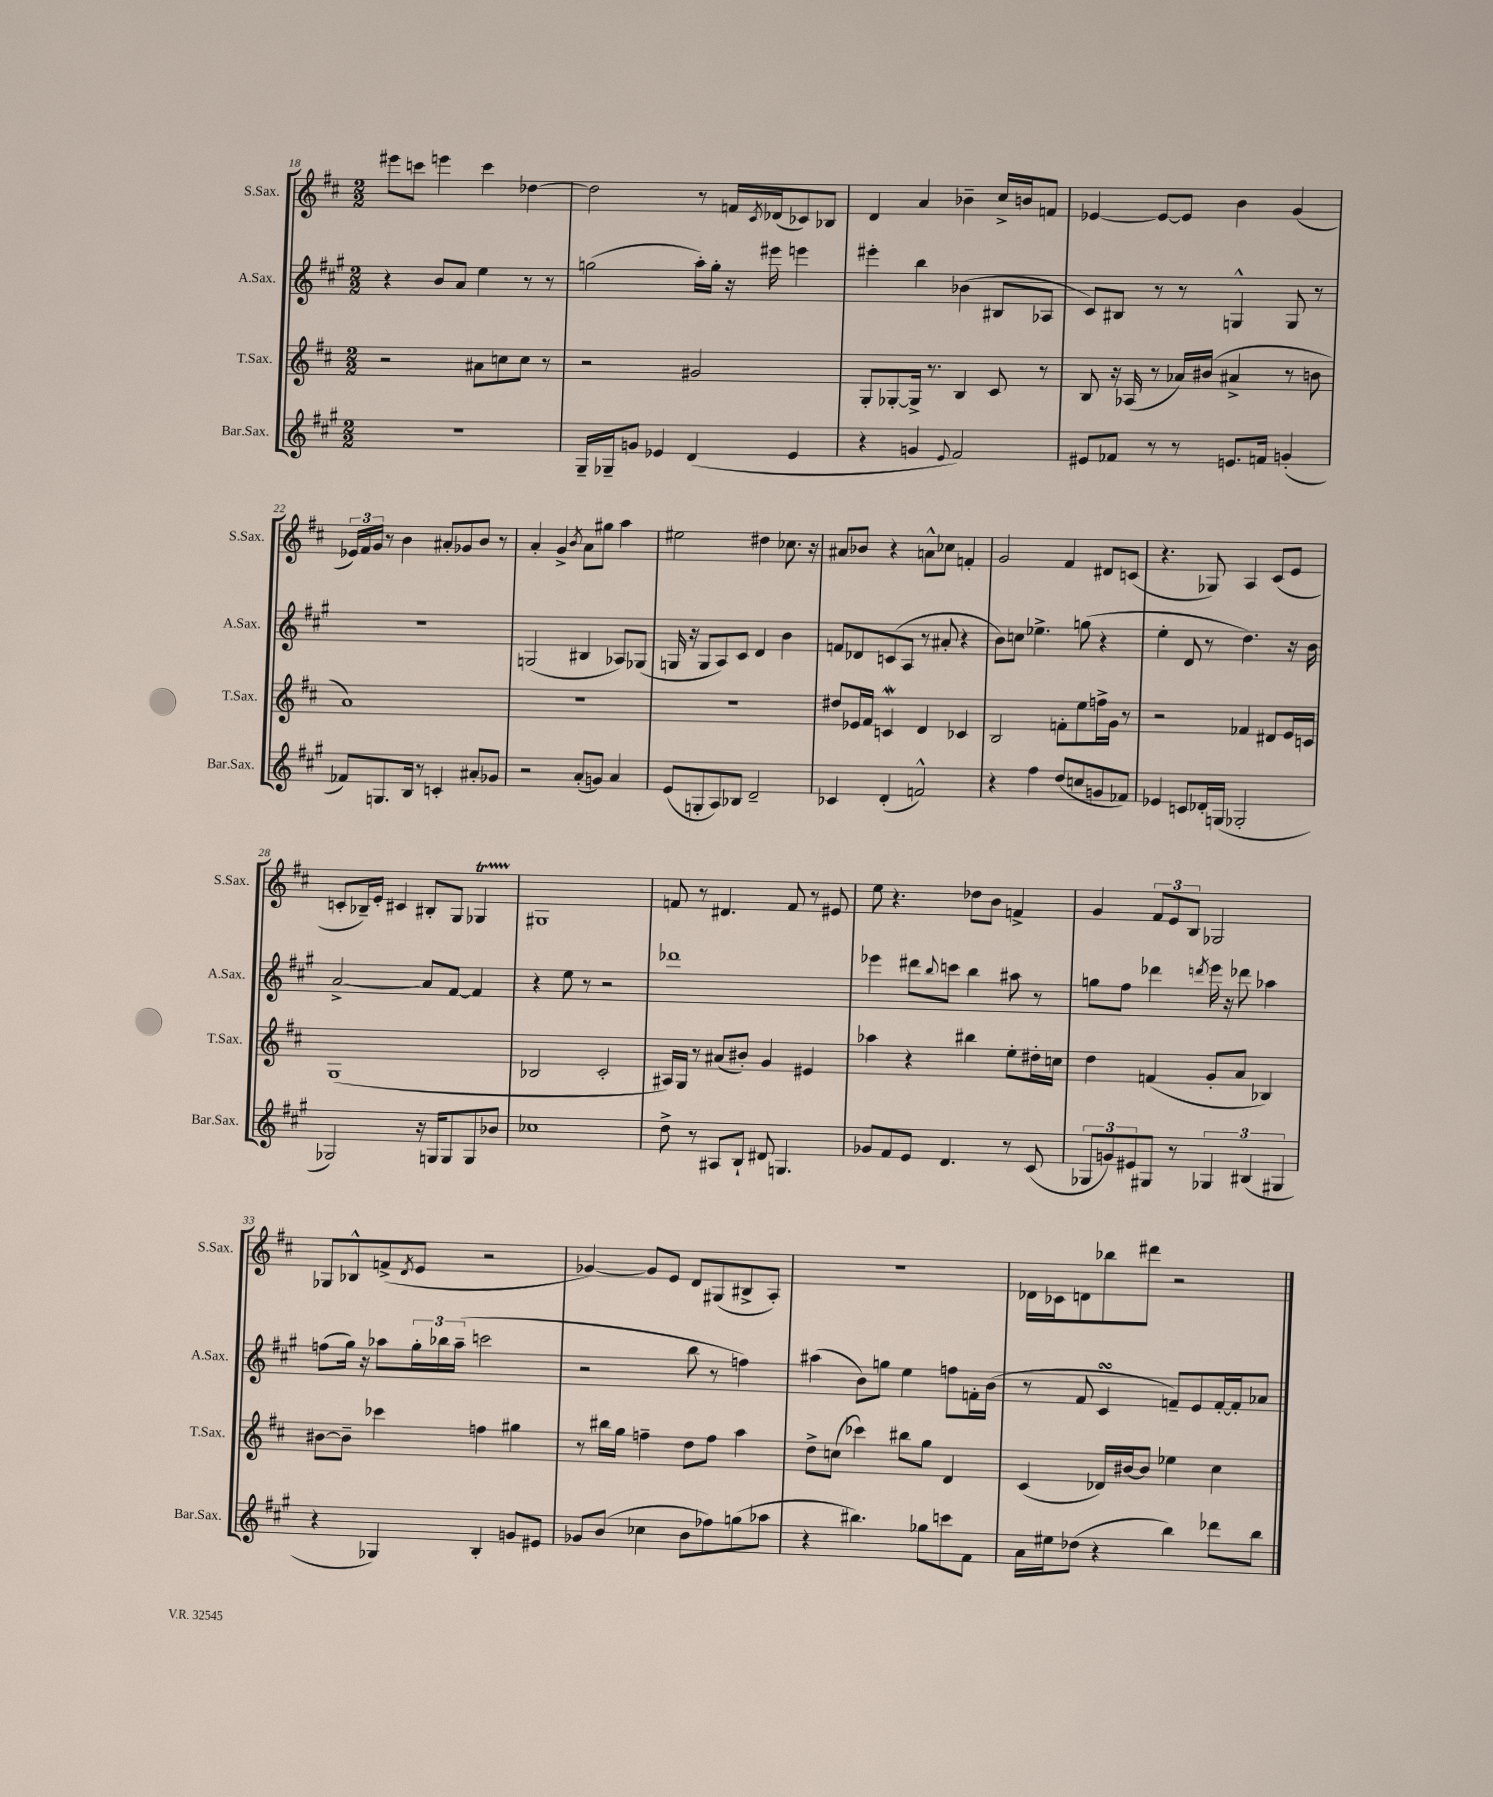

**kern	**kern	**kern	**kern
*part4	*part3	*part2	*part1
*staff4	*staff3	*staff2	*staff1
*I"Bar.Sax.	*I"T.Sax.	*I"A.Sax.	*I"S.Sax.
*I'Bar.Sax.	*I'T.Sax.	*I'A.Sax.	*I'S.Sax.
*clefG2	*clefG2	*clefG2	*clefG2
*k[f#c#g#]	*k[f#c#]	*k[f#c#g#]	*k[f#c#]
*M2/2	*M2/2	*M2/2	*M2/2
=18	=18	=18	=18
1r	2r	4r	8eee#X\L
.	.	.	8cccn\J
.	.	8b/L	4eeen\
.	.	8a/J	.
.	8a#X\L	4ee\	4ccc\
.	8ccn\	.	.
.	8cc\J	8r	[4dd-X\
.	8r	8r	.
=19	=19	=19	=19
16G#~/LL	2r	(2ggn\	2dd-\]
16G-X~/J	.	.	.
8gn/J	.	.	.
4e-X/	.	.	.
(4d/	2g#X/	16aa'\LL)	8r
.	.	16gg'\JJ	.
.	.	16r	16fn/LL
.	.	.	8qc#/
.	.	16eee#X\	(16d-X/J
4e-/	.	4eeen\	8c-X/)
.	.	.	8B-X/J
=20	=20	=20	=20
4r	8G'/L	4eee#X'\	4d/
.	[8G-X'/	.	.
4gn/	16G-^/Jk]	4bb\	4a/
.	8.r	.	.
8qqe/	.	.	.
2f#/)	4B/	(4b-X\	4b-X~\
.	8c#/	8B#X/L	16cc#^/LL
.	.	.	16bn/J
.	8r	8A-X/J	8fn/J
=21	=21	=21	=21
8e#X/L	8B/	8c#/L)	[4e-X/
8f-X/J	16r	8B#X/J	.
.	(16A-X/	.	.
8r	8r	8r	8e-/L_
8r	16a-X/LL)	8r	8e-/J]
.	(16b#X/JJ	.	.
8.en/L	4a#X^/	4Gn^^/	4b\
16fn/Jk	.	.	.
(4gn'/	8r	8G/	(4g/
.	8bn\	8r	.
!!LO:LB:g=z
=22	=22	=22	=22
8f-X/L)	1a)	1r	24e-X/LL)
.	.	.	24f#/
.	.	.	24g/JJ
8.Gn/	.	.	8r
.	.	.	4b\
16B/Jk	.	.	.
8r	.	.	.
4cn'/	.	.	8a#X'/L
.	.	.	8g-X/
8a#X'/L	.	.	8b/J
8g-X/J	.	.	8r
=23	=23	=23	=23
2r	1r	(2Gn/	4a'/
.	.	.	4g^/
.	.	.	8qb/
(8a'/L	.	4B#X/	8a\L
8gn/J)	.	.	8gg#X\J
4a/	.	8A-X/L)	4aa\
.	.	(8G-X/J	.
=24	=24	=24	=24
(8e/L	1r	16Gn/	2ee#X\
.	.	16r	.
8Gn'/	.	8G/L	.
8A/)	.	8A/)	.
8B-X/J	.	8c#/J	.
2d~/	.	4d/	4dd#X\
.	.	4b\	8.cc-X\
.	.	.	16r
=25	=25	=25	=25
4c-X/	8dd#X/L	8fn/L	8a#X/L
.	16e-X/L	8d-X/	8b-X/J
.	16f#/JJ	.	.
(4d'/	4cnw/	(8cn/	4r
.	.	8A/J	.
2fn^^/)	4d/	8r	8an^^\L
.	.	8a#X'/	8cc-X\J
.	4c-X/	4r	4fn'/
=26	=26	=26	=26
4r	2B/	8b\L)	2g/
.	.	8ccn\J	.
4ff#\	.	4.ee-X^\	.
(8dd/L	8fn'\L	.	4f#/
8ccn/	8ee\	(8ggn\	.
8gn/	16ffn^\L	4r	8d#X/L
.	16g\JJ	.	.
8f-X/J)	8r	.	(8cn/J
=27	=27	=27	=27
4e-X/	2r	4ee'\	4.r
8cn/L	.	8d/	.
16d-X'/L	.	8r	8G-X/)
(16Gn/JJ	.	.	.
2G-X'/	4f-X/	4.dd\)	4A/
.	8d#X/L	.	(8c#/L
.	16e/L	16r	8e/J
.	16cn/JJ	16b\	.
!!LO:LB:g=z
=28	=28	=28	=28
2G-X/)	(1G	[2a^/	8cn'/L
.	.	.	16B-X~/L)
.	.	.	16e'/JJ
.	.	.	4c#X/
16r	.	8a/L]	8B#X'/L
16Gn/KL	.	.	.
8G/	.	[8f#/J	8G/J
8G/	.	4f#/]	4G-XT/
8b-X/J	.	.	.
=29	=29	=29	=29
1cc-X	2B-X/	4r	1G#X
.	.	8ee\	.
.	.	8r	.
.	2c#'/	2r	.
=30	=30	=30	=30
8dd^\	16A#X/LL)	1ddd-X	8fn/
.	16G/JJ	.	.
8r	8r	.	8r
8A#X/L	(8a#X/L	.	4.d#X/
8B`/J	8b#X'/J)	.	.
8d#X/	4g/	.	.
4.Gn/	.	.	8f/
.	4e#X/	.	8r
.	.	.	8e#X/
=31	=31	=31	=31
8g-X/L	4aa-X\	4eee-X\	8ee\
8f#/	.	.	4.r
8e/J	4r	8ddd#X\L	.
.	.	8qqbb/	.
4.d/	.	8cccn\J	.
.	4bb#X\	4bb\	8dd-X\L
.	.	.	8b\J
8r	8ee'\L	8aa#X\	4fn^/
(8c#/	16dd#X'\L	8r	.
.	16ccn\JJ	.	.
=32	=32	=32	=32
12G-X/L	4dd\	8ggn\L	4g/
12gn/)	.	.	.
.	.	8ff#\J	.
12e#X/	.	.	.
8G#X/J	(4fn/	4ddd-X\	12f#/L
.	.	.	12e/
8r	.	.	.
.	.	.	12B/J
.	.	8qdddn/	.
6G-X/	8g'/L	16eee\	2G-X/
.	.	16r	.
.	8a/J	8ddd-X\	.
(6B#X/	.	.	.
.	4B-X/)	4aa-X\	.
6G#X/	.	.	.
!!LO:LB:g=z
=33	=33	=33	=33
4r	[8b#X\L	(8ffn\L	8G-X/L
.	8b#~\J]	16gg#\Jk)	8B-X^^/
.	.	16r	.
4G-X/)	4ccc-X\	8aa-X\L	(8fn^/
.	.	.	8qd/
.	.	24gg#'\L	8e/J
.	.	24bb-X\	.
.	.	(24aa-~\JJ	.
4B'/	4ffn\	2cccn\	2r
8gn/L	4gg#X\	.	.
8e#X/J	.	.	.
=34	=34	=34	=34
8g-X/L	8r	2r	[4g-X/)
(8b/J	16bb#X\LL	.	.
.	16gg\JJ	.	.
4cc-X\	4ffn~\	.	8g-/L]
.	.	.	8e/J
8b\L	8dd\L	8bb\	8d/L
8ff-X\)	8ff\J	8r	(8G#X/
(8ggn\	4aa\	4ffn\)	8B#X^/
8aa-X\J	.	.	8A'/J)
=35	=35	=35	=35
4r	8dd^\L	(4aa#X\	1r
.	(8ccn\J	.	.
4.bb#X\)	4ccc-X\)	8b\L)	.
.	.	8ggn\J	.
.	8bb#X\L	4ee\	.
8gg-X\L	8gg\J	.	.
8cccn\	4d/	8ffn\L	.
8f#\J	.	16fn'\L	.
.	.	(16b\JJ	.
=36	=36	=36	=36
16a\LL	(4c#/	8r	16d-X\LL
16ee#X\J	.	.	16c-X\J
(8dd-X\J	.	8f#/	8dn\
4r	16d-X/LL)	4c#sSsS/	8bb-X\
.	[16b#X/J	.	.
.	8b#/J]	.	8ddd#X\J
4bb\)	4ee-X\	8fn~/L)	2r
.	.	8e/	.
8ddd-X\L	4cc#\	[16f'/L	.
.	.	16f'/J]	.
8bb\J	.	8a-X/J	.
==	==	==	==
*-	*-	*-	*-
